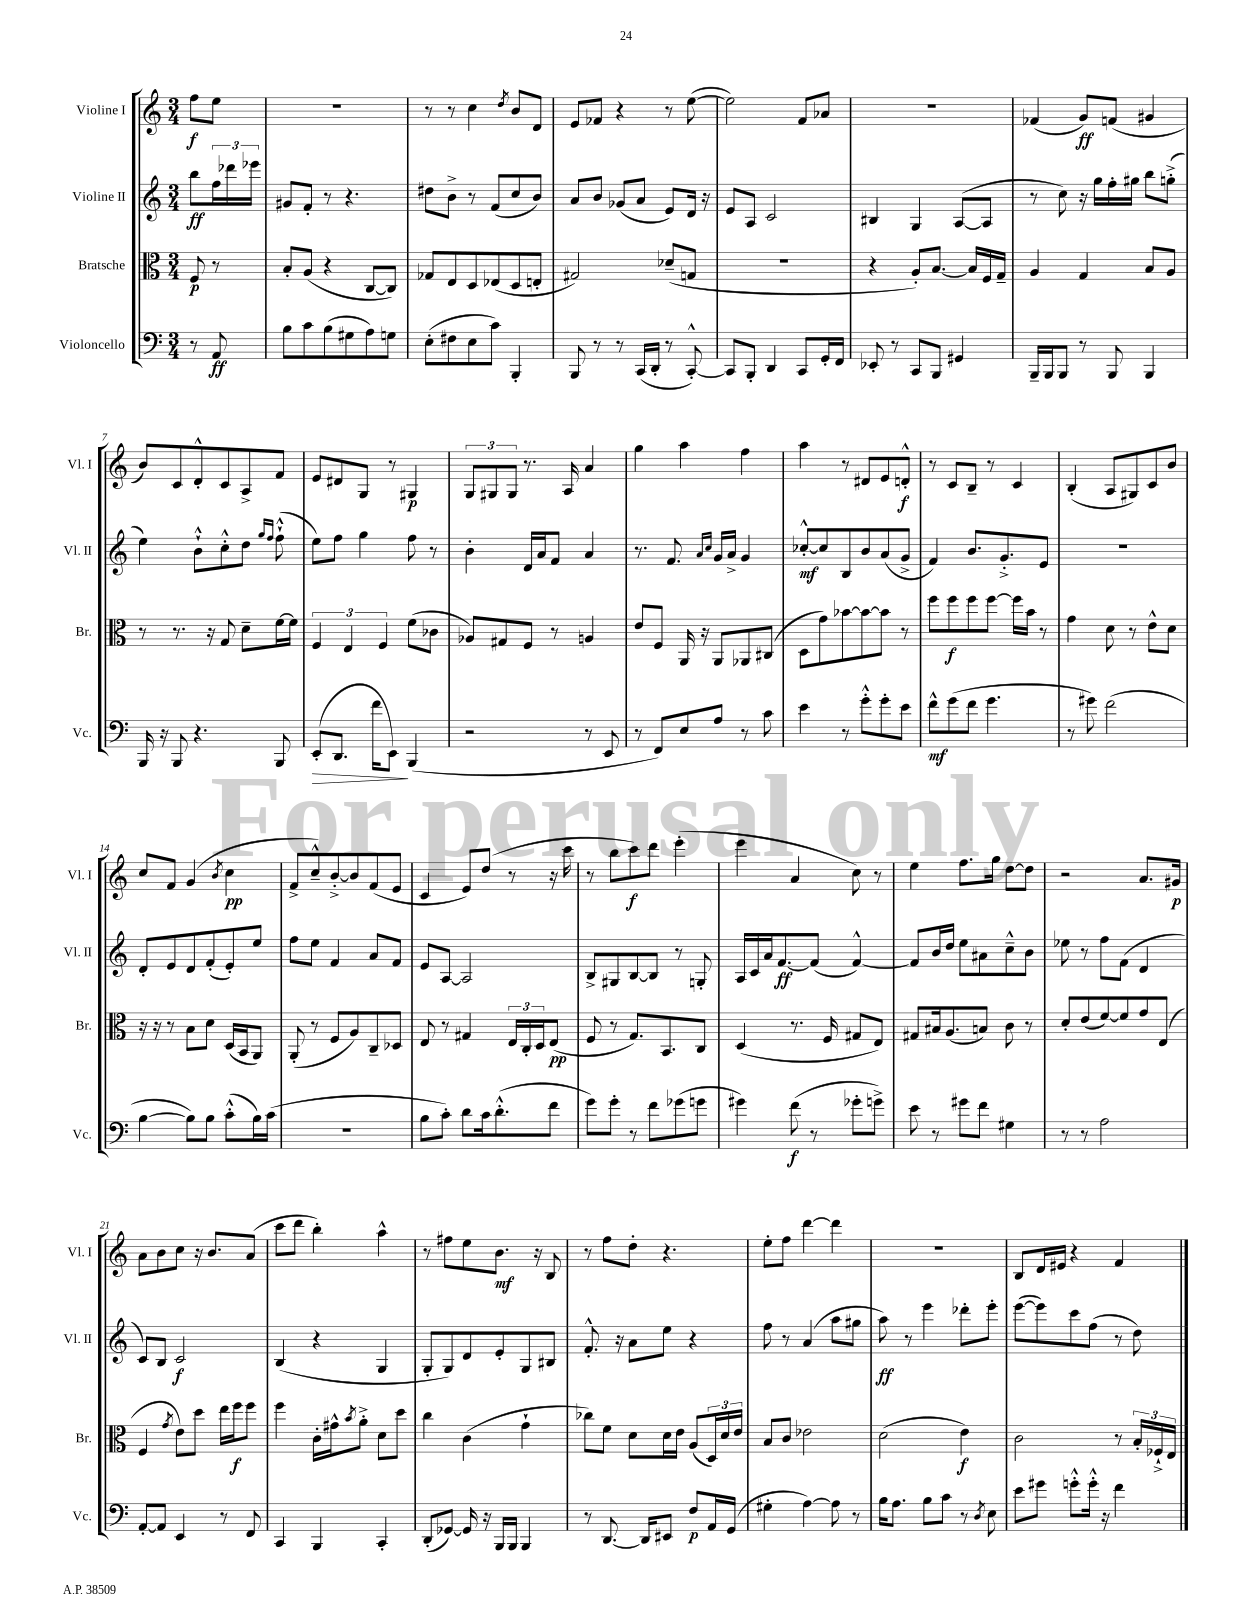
<<
\new StaffGroup <<
\new Staff = "s0" \with { instrumentName = "Violine I" shortInstrumentName = "Vl. I" } {
    \clef treble \key c \major \numericTimeSignature \time 3/4 \partial 4
    f''8\f e''8 |
    R2. |
    r8 r8 c''4 \acciaccatura { d''8 } b'8 d'8 |
    e'8 fes'8 r4 r8 e''8~( |
    e''2) f'8 aes'8 |
    R2. |
    fes'4( g'8\ff) f'8( gis'4 |
    b'8) c'8 d'8-.-^ c'8 a8-> f'8 |
    e'8 dis'8 g8 r8 gis4\p |
    \tuplet 3/2 { g8 gis8 gis8 } r8. a16 a'4 |
    g''4 a''4 f''4 |
    a''4 r8 dis'8 e'8 d'8-.-^\f |
    r8 c'8 b8-- r8 c'4 |
    b4-.( a8 gis8) c'8 b'8 |
    c''8 f'8 g'4( \acciaccatura { b'8 } c''4\pp |
    f'8-> c''8---^) b'8~-.-> b'8 f'8( e'8 |
    c'4 e'8) d''8( r8 r16 c'''16 |
    r8 b''8 c'''8\f) d'''8 e'''4-.( |
    e'''4 a'4 c''8) r8 |
    e''4 f''8. g''16 d''8~ d''8 |
    r2 a'8. gis'16\p |
    a'8 b'8 c''8 r16 b'8. a'8( |
    c'''8 d'''8 b''4-.) a''4-^ |
    r8 fis''8 e''8 b'8.\mf r16 b8 |
    r8 f''8 d''8-. r4. |
    e''8-. f''8 d'''4~ d'''4 |
    R2. |
    b8 d'16 eis'16 r4 f'4 \bar "|." |
}
\new Staff = "s1" \with { instrumentName = "Violine II" shortInstrumentName = "Vl. II" } {
    \clef treble \key c \major \numericTimeSignature \time 3/4 \partial 4
    b''8\ff \tuplet 3/2 { f''16 des'''16 ees'''16 } |
    gis'8 f'8-. r8 r4. |
    dis''8 b'8-> r8 f'8( c''8 b'8) |
    a'8 b'8 ges'8( a'8 e'8) d'16 r16 |
    e'8 a8 c'2 |
    bis4 g4 a8~( a8 |
    r8 c''8) r16 g''16 f''16-. gis''16 b''8 g''8-.->( |
    e''4) b'8-!-^ c''8-.-^ d''8 \grace { g''16 f''16 } f''8-!-^( |
    e''8) f''8 g''4 f''8 r8 |
    b'4-. d'16 a'16 f'8 a'4 |
    r8. f'8. \grace { a'16 c''16 } g'16 a'16-> g'4 |
    ces''8~-.-^\mf ces''8 b8 b'8 a'8( g'8-> |
    f'4) b'8. g'8.-.-> e'8 |
    R2. |
    d'8-. e'8 d'8 f'8-.( e'8-.) e''8 |
    f''8 e''8 f'4 a'8 f'8 |
    e'8 a8~ a2 |
    b8-> gis8 b8~ b8 r8 g8-. |
    a16 c'16 a'16 f'8.~\ff f'8( f'4~-^) |
    f'8 b'16 d''16 e''8 ais'8 c''8---^ b'8 |
    ees''8 r8 f''8 f'8( d'4 |
    c'8) b8 c'2\f |
    b4( r4 g4 |
    g8-. g8) d'8 e'8-. g8 bis8 |
    f'8.-.-^ r16 a'8 e''8 r4 |
    f''8 r8 a'4( a''8 gis''8 |
    a''8\ff) r8 e'''4 des'''8-. e'''8-. |
    e'''8~( e'''8) c'''8 f''8( r8 d''8) \bar "|." |
}
\new Staff = "s2" \with { instrumentName = "Bratsche" shortInstrumentName = "Br." } {
    \clef alto \key c \major \numericTimeSignature \time 3/4 \partial 4
    f8\p r8 |
    b8-. a8( r4 c8~ c8) |
    ges8 e8 d8 ees8( d8 e8-. |
    gis2) des'8--( g8 |
    R2. |
    r4 a8-.) b8.~ b16 f16 g16-- |
    a4 g4 b8 a8 |
    r8 r8. r16 g8 d'8-- f'16~ f'16 |
    \tuplet 3/2 { f4 e4 f4 } f'8( ces'8 |
    aes8) gis8 f8 r8 a4 |
    e'8 f8 a,16 r16 a,8 aes,8 cis8( |
    d8 g'8) bes'8~ bes'8~ bes'8 r8 |
    f''8 f''8\f f''8 f''8~ f''16 b'16 r8 |
    g'4 d'8 r8 e'8-^ d'8 |
    r16 r16 r8 b8 d'8 d16( b,16 a,8) |
    a,8-.( r8 f8 a8) c8-- des8 |
    e8 r8 gis4 \tuplet 3/2 { e16 c16-. d16 } e8\pp( |
    f8 r8 g8.) b,8. c8 |
    d4( r8. f16 gis8 e8) |
    gis8 bis16 a8.( b8) c'8 r8 |
    d'8-. e'8( f'8~) f'8 g'8 e8( |
    f4 \acciaccatura { g'8 } e'8) d''8 e''16 f''16\f f''8 |
    f''4 c'16-. gis'16-^ \acciaccatura { b'8 } a'8-.-> d'8 d''8 |
    c''4 c'4( g'4-! |
    ces''8) f'8 d'8 d'16 e'16 a8( \tuplet 3/2 { d16) d'16 e'16 } |
    b8 c'8 ees'2 |
    d'2( e'4\f) |
    c'2 r8 \tuplet 3/2 { b16-. fes16-!-> e16 } \bar "|." |
}
\new Staff = "s3" \with { instrumentName = "Violoncello" shortInstrumentName = "Vc." } {
    \clef bass \key c \major \numericTimeSignature \time 3/4 \partial 4
    r8 a,8\ff |
    b8 c'8 b8( gis8 a8) g8 |
    e8-.( fis8 e8 c'8) b,,4-. |
    b,,8 r8 r8 c,16( d,16-. r8 c,8~-.-^) |
    c,8 b,,8-. d,4 c,8 g,16-. f,16 |
    ees,8-. r8 c,8 b,,8 gis,4 |
    b,,16-- b,,16 b,,8 r8 b,,8 b,,4 |
    b,,16 r16 b,,8 r4. b,,8 |
    e,8-.\>( d,8. f'16 e,8\!) b,,4( |
    r2 r8 e,8 |
    r8 f,8) e8 a8 r8 c'8 |
    e'4 r8 g'8-.-^ g'8-. e'8 |
    f'8-^\mf g'8( f'8 g'4. |
    r8 gis'8) f'2( |
    b4~ b8) b8 c'8-.-^( b16) c'16( |
    R2. |
    b8 c'8-.) d'8 c'16 d'8.-.-^( f'8 |
    g'8) g'8-. r8 f'8 ges'8( g'8 |
    gis'4) f'8\f( r8 ges'8-. g'8->) |
    e'8 r8 gis'8 f'8 gis4 |
    r8 r8 a2 |
    a,8~-. a,8 e,4 r8 f,8 |
    c,4 b,,4 c,4-. |
    d,8-.( ges,8~) ges,16 r16 b,,16 b,,16 b,,4 |
    r8 d,8.~ d,16 eis,8 f8\p a,16 g,16( |
    gis4-. a4~) a8 r8 |
    b16 a8. b8 c'8 r8 \acciaccatura { d8 } e8 |
    e'8 gis'8 g'8-.-^ g'16-.-^ r16 f'4 \bar "|." |
}
>>
>>
